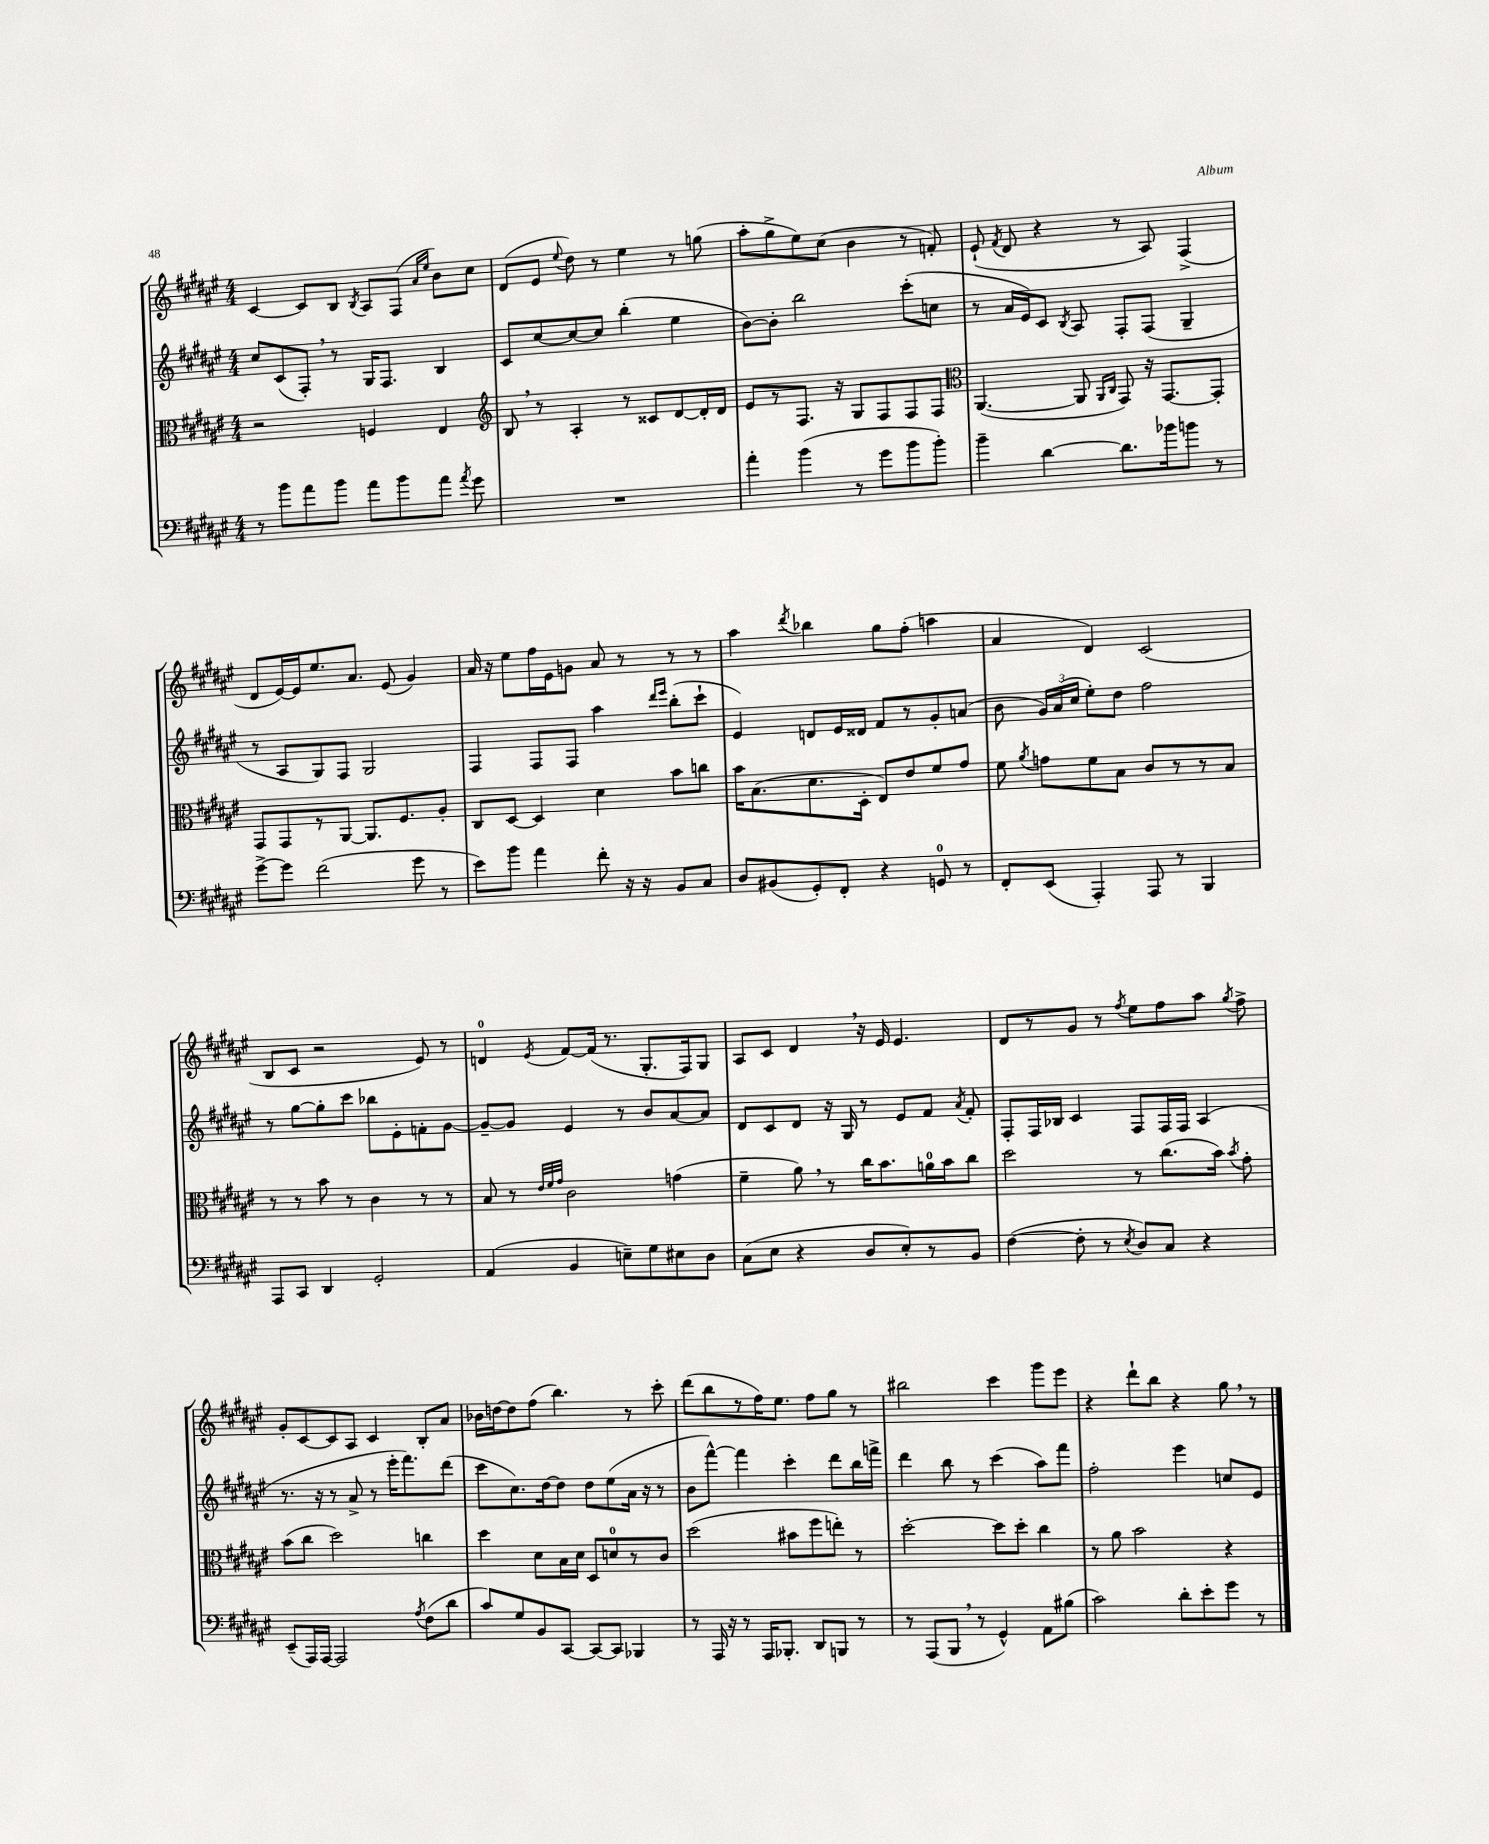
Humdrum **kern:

**kern	**kern	**kern	**kern
*staff4	*staff3	*staff2	*staff1
*clefF4	*clefC3	*clefG2	*clefG2
*k[f#c#g#d#a#e#]	*k[f#c#g#d#a#e#]	*k[f#c#g#d#a#e#]	*k[f#c#g#d#a#e#]
*M4/4	*M4/4	*M4/4	*M4/4
8r	2r	8cc#/L	[4c#/
8b\L	.	(8c#/	.
8a#\	.	8F#'/J)	8c#/]L
8b\J	.	8r	8B/J
.	.	.	8qB/
8a#\L	4F/	16G#/LK	8A#/L
.	.	8.F#/J	.
8b\	.	.	(8F#/J
.	.	.	16qqa#/LL
.	.	.	16qqee#/JJ
8a#\J	4E#/	4B/	8b\L)
8qa#/	.	.	.
8g#\	.	.	8cc#\J
=	=	=	=
*	*clefG2	*	*
1r	8B/	8c#/L	(8d#/L
.	8r	[8cc#/	8e#/J
.	.	.	8qqee#/
.	4A#'/	8cc#/_	8dd#\)
.	.	8cc#/]J	8r
.	8r	(4bb'\	4ee#\
.	8c##/L	.	.
.	[8d#/	4ee#\	8r
.	16d#'/]L	.	(8gg\
.	16d#/JJ	.	.
=	=	=	=
4a#'\	8e#/L	[8b\L)	8aa#'\L
.	8r	8b'\]J	8gg#^\
(4b\	8.F#/J	2bb\	8ee#\)
.	.	.	(8cc#\J
.	16r	.	.
8r	8G#/L	.	4b\
8g#\L	8F#/	.	.
8b\	8F#/	(8ccc#'\L	8r
8b'\J)	8F#/J	8cc\J	8f'/)
=	=	=	=
*	*clefC3	*	*
4b~\	([4.AA#/	8r	(8e#`/
.	.	.	8qf#/
.	.	16a#/LL	8d#/
.	.	16e#/J)	.
[4d#\	.	8c#/J	4r
.	.	8qB/	.
.	8AA#/]	8A#/	.
.	16qqAA#/LL	.	.
.	16qqC#/JJ	.	.
8.d#\]L	8GG#/)	8F#'/L	8r
.	16r	(8F#/J	8A#/)
16b-\k	[8.GG#/L	.	.
8b\J	.	4G#~/	(4F#^/
8r	8GG#'/]J	.	.
=	=	=	=
[8g#^\L	8GG#/L	8r	8d#/L
8g#\]J	8GG#/	8A#/L	[16e#/L)
.	.	.	16e#/]J
(2f#\	8r	8G#/)	8.ee#/
.	[8AA#/J	8F#/J	.
.	.	.	8.a#/J
.	8.AA#/]L	2G#/	.
.	.	.	(8e#/
.	8.F#/	.	.
8g#\	.	.	4g#/)
8r	8A#'/J	.	.
=	=	=	=
8e#\L)	8C#/L	4F#/	16a#/
.	.	.	16r
8b\J	[8D#/J	.	8ee#\L
4a#\	4D#/]	8F#/L	16ff#\L
.	.	.	16e#\J
.	.	8F#/J	8g\J
8f#'\	4d#\	4aa#\	8a#/
16r	.	.	8r
16r	.	.	.
.	.	16qqddd#/LL	.
.	.	16qqeee#/JJ	.
8BB/L	8b\L	(8bb'\L	8r
8C#/J	8cc\J	8ccc#`\J	8r
=	=	=	=
8D#/L	16b\LK	4e#/)	4aa#\
.	(8.B\	.	.
(8BB#/	.	.	.
.	.	.	8qddd#/
8GG#'/)	8.d#\	8d/L	4bb-\
8FF#'/J	.	16e#/L	.
.	16D#'\Jk	16d##/JJ	.
4r	8E#/L)	8f#/L	8gg#\L
.	8e#/	8r	(8ff#'\J
8GG/	8f#/	8g#'/	4aa\
8r	8g#/J	(8a/J	.
=	=	=	=
8FF#'/L	8f#\	8b\	4a#/
.	8qa#/	.	.
(8EE#/J	8g\L	24g#/LL)	.
.	.	(24a#/	.
.	.	24cc#/JJ	.
4AAA#'/)	8f#\	8ee#'\L)	4d#/)
.	8B\J	8dd#\J	.
8AAA#/	8c#/L	2ff#\	(2c#/
8r	8r	.	.
4BBB/	8r	.	.
.	8B/J	.	.
=	=	=	=
8AAA#/L	8r	8r	8B/L
8CC#/J	8r	[8gg#\L	8c#/J
4DD#/	8b\	8gg#'\]	2r
.	8r	8ccc#\J	.
2GG#'/	4c#\	8bb-\L	.
.	.	8e#'\	.
.	8r	8f'\	8e#/)
.	8r	[8g#\J	8r
=	=	=	=
(4AA#/	8B/	8g#~/_L	4d/
.	8r	8g#/]J	.
.	32qqe#/LLL	.	.
.	32qqf#/	.	.
.	32qqg#/JJJ	.	8qe#/
4BB/	2c#\	4e#/	[8f#/L
.	.	.	(16f#/]Jk
.	.	.	8.r
8E~\L)	.	8r	.
8G#\	.	8b/L	8.G#'/L
8E#\	(4g\	[8a#/	.
.	.	.	16F#/k)
8D#\J	.	8a#/]J	8G#/J
=	=	=	=
(8C#\L	4f#~\	8d#/L	8A#/L
8E#\J	.	8c#/	8c#/J
4r	8a#\)	8d#/J	4d#/
.	8r	16r	.
.	.	16G#/	.
8D#/L	16cc#\LK	8r	16r
.	8.b\	.	16e#/
8E#'/)	.	8e#/L	4.e#/
8r	16a\L	8f#/J	.
.	16b\J	.	.
.	.	8qa#/	.
8BB/J	8cc#\J	8f#'/	.
=	=	=	=
([4F#\	2dd#\	8F#'/L	8d#/L
.	.	16F#/L	8r
.	.	16B-/JJ	.
8F#'\]	.	4c#/	8g#/J
8r	.	.	8r
8qE#/	.	.	8qff#/
8D#/L)	8r	8F#/L	8ee#\L
8C#/J	(8.cc#\L	16F#/L	8ff#\
.	.	16F#/JJ	.
4r	.	(4A#/	8aa#\J
.	16b\Jk)	.	.
.	8qb/	.	8qgg#/
.	8g#'\	.	8ff#^\
=	=	=	=
(8EE#~/L	(8b\L	8.r	8g#'/L
16AAA#/L)	8cc#\J	.	[8c#/
[16AAA#/JJ	.	16r	.
2AAA#/]	2dd#\)	8r	8c#/]
.	.	8a#^/	8A#/J
.	.	8r	4c#/
.	.	16eee#'\LK	.
.	.	8.fff#\)	.
8qA#/	.	.	.
(8F#\L	4cc\	.	8B'/L
8d#\J	.	(8ddd#\J	8a#/J
=	=	=	=
8c#/L)	4dd#\	8ccc#\L	16b-\LL
.	.	.	[16dd\J
8G#/	.	8.cc#\)	8dd\]
8BB/	8d#\L	.	(8ff#\J
.	.	[16dd#\k	.
[8CC#/J	16B\L	8dd#\]J	4.bb\)
.	16d#\JJ	.	.
8CC#/_L	8D#/L	8dd#\L	.
8CC#/]J	8d/	(8ee#\	.
4BBB-/	8r	16a#\Jk	8r
.	.	16r	.
.	8c#/J	8r	8ccc#'\
=	=	=	=
8r	(2dd#\	8b\L	(8ddd#\L
16AAA#/	.	[8fff#^^\J)	8bb\
16r	.	.	.
8r	.	4fff#\]	8r
16AAA#/LK	.	.	16ff#\K)
8.BBB-'/J	.	.	8.ee#\J
.	8b#\L	4ccc#'\	.
8DD#/L	8ff#\	.	8ff#\L
8BBB/J	8ee'\J)	8ddd#\L	8gg#\J
8r	8r	16bb\L	8r
.	.	16fff^\JJ	.
=	=	=	=
8r	[2dd#'\	4ddd#\	2bb#\
(8AAA#/L	.	.	.
8BBB/J	.	8bb\	.
8r	.	8r	.
4GG#^^/)	8dd#\]L	(4ccc#\	4ccc#\
.	8dd#'\J	.	.
8AA#\L	4cc#\	8aa#\L)	8ggg#\L
(8B#\J	.	8fff#\J	8eee#\J
=	=	=	=
2c#\)	8r	2ff#'\	4r
.	8a#\	.	.
.	2b\	.	8ddd#`\L
.	.	.	8bb\J
8d#'\L	.	4eee#\	4r
8e#'\	.	.	.
8g#\J	4r	8cc/L	8gg#\
8r	.	8e#/J	8r
==	==	==	==
*-	*-	*-	*-
